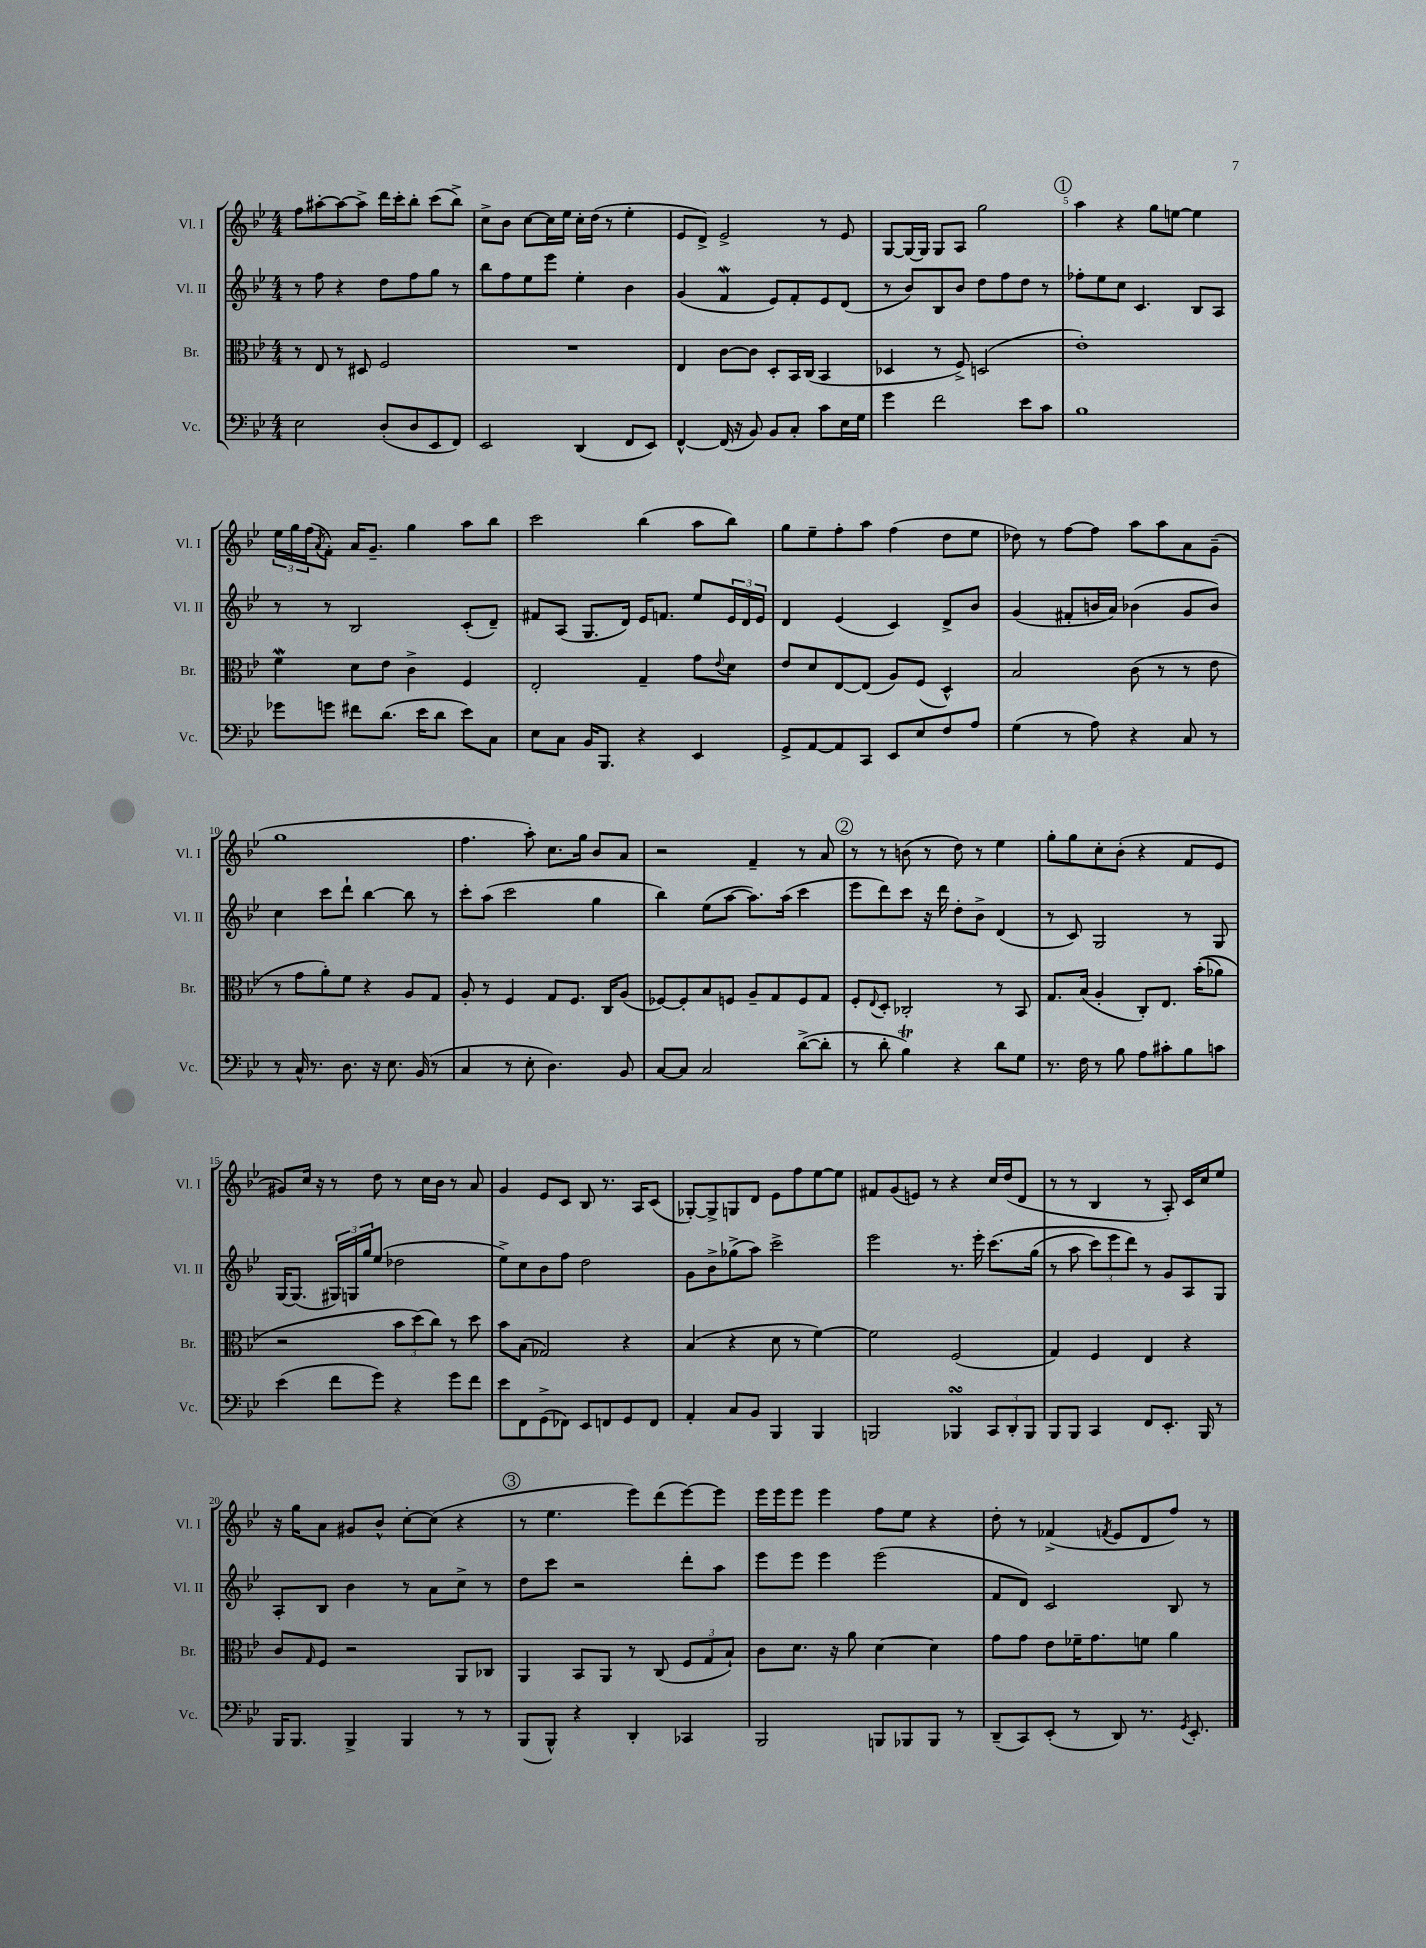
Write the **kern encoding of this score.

**kern	**kern	**kern	**kern
*staff4	*staff3	*staff2	*staff1
*clefF4	*clefC3	*clefG2	*clefG2
*k[b-e-]	*k[b-e-]	*k[b-e-]	*k[b-e-]
*M4/4	*M4/4	*M4/4	*M4/4
2E-	8r	8r	8ff
.	8E-	8ff	[8aa#'
.	8r	4r	8aa#_
.	8D#	.	8aa#^]
(8D'	2F	8dd	16ddd
.	.	.	16ccc'
8D	.	8ff	8bb-'
8EE-	.	8gg	(8ccc
8FF)	.	8r	8bb-^)
=	=	=	=
2EE-	1r	8bb-	8cc^
.	.	8ff	8b-
.	.	8ee-	[8cc
.	.	8eee-	16cc]
.	.	.	16ee-
(4DD	.	4ee-'	16cc'
.	.	.	(16dd
.	.	.	8r
8FF	.	4b-	4ee-'
8EE-)	.	.	.
=	=	=	=
[4FF^^	4E-	(4g	8e-
.	.	.	8d^)
(16FF]	[8c	4f	2e-^
16r	.	.	.
8BB-)	8c]	.	.
8BB-	8D'	8e-)	.
8C'	16BB-	8f'	.
.	(16C	.	.
8c	4BB-	8e-	8r
16E-	.	(8d	8e-
16G	.	.	.
=	=	=	=
4g	4D-	8r	[8G
.	.	8b-)	16G_
.	.	.	16G]
2f	8r	8B-	8G
.	8F^)	8b-	8A
.	(2D	8dd	2gg
.	.	8ff	.
8e-	.	8dd	.
8c	.	8r	.
=	=	=	=
1B-	1e-')	8ff-'	4aa
.	.	8ee-	.
.	.	8cc	4r
.	.	4.c	.
.	.	.	8gg
.	.	.	[8ee
.	.	8B-	4ee]
.	.	8A	.
=	=	=	=
8g-	4f	8r	24ee-
.	.	.	24gg
.	.	.	(24ff
.	.	.	8qa
8g	.	8r	8f')
8f#	8d	2B-	16a
.	.	.	8.g~
(8.d	8e-	.	.
.	4c^	.	4gg
16e-	.	.	.
8d	.	.	.
8e-)	4F	(8c'	8aa
8C	.	8d~)	8bb-
=	=	=	=
8E-	2E-'	8f#	2ccc
8C	.	(8A	.
16BB-	.	8.G	.
8.BBB-	.	.	.
.	.	16d)	.
4r	4G~	16e-	(4bb-
.	.	8.f	.
4EE-	8g	8ee-	8aa
.	8qqe-	.	.
.	8d	24e-	8bb-)
.	.	24d	.
.	.	24e-	.
=	=	=	=
8GG^	8e-	4d	8gg
[8AA	8d	.	8ee-~
8AA]	[8E-	(4e-	8ff'
8CC	(8E-]	.	8aa
8EE-	8A)	4c)	(4ff
8E-	(8F	.	.
8F	4D^^)	8d^	8dd
8A	.	8b-	8ee-
=	=	=	=
(4G	2B-	(4g	8dd-)
.	.	.	8r
8r	.	8f#'	[8ff
8A)	.	16b	8ff]
.	.	16a)	.
4r	(8c	(4b-	8aa
.	8r	.	8aa
8C	8r	8g	8a
8r	8e-	8b-)	(8g~
=	=	=	=
8r	8r	4cc	1gg
16C^^	8g	.	.
8.r	.	.	.
.	8a')	8ccc	.
8.D	8f	8ddd`	.
.	4r	[4bb-	.
16r	.	.	.
8.E-	.	.	.
.	8A	8bb-]	.
(16BB-	.	.	.
8r	8G	8r	.
=	=	=	=
4C	8A'	8ccc'	4.ff
.	8r	(8aa	.
8r	4F	2ccc	.
8E-'	.	.	8aa')
4.D)	8G	.	8.cc
.	8.F	.	.
.	.	.	16gg
.	.	4gg	8b-
.	16C	.	.
8BB-	(8A	.	8a
=	=	=	=
[8C	[8F-)	4bb-)	2r
8C]	8F-']	.	.
2C	8B-	(8ee-	.
.	8F	[8aa	.
.	8A~	8.aa])	4f~
.	8G	.	.
.	.	(16aa	.
([8d^	8F	4ccc	8r
8d']	8G	.	8a
=	=	=	=
8r	8F'	8eee-	8r
.	8qqE-	.	.
8d'	8D'	8ddd)	8r
4B-)	2C-'	8ccc	(8b
.	.	16r	8r
.	.	16ddd	.
4r	.	8dd'	8dd)
.	.	8b-^	8r
8d	8r	(4d	4ee-
8G	8BB-	.	.
=	=	=	=
8.r	8.G	8r	8gg'
.	.	8c)	8gg
16F	(16B-	.	.
8r	4A'	2G	8cc'
8B-	.	.	(8b-'
8A	8C')	.	4r
8c#'	8.E-	.	.
8B-	.	8r	8f
.	&((16b-'	.	.
8c	8a-)	8G	8e-
=	=	=	=
(4e-	2r	[16G	8g#)
.	.	(8.G]	.
.	.	.	16cc
.	.	.	16r
8f	.	24G#)	8r
.	.	24G	.
.	.	24gg	.
8g)	.	(8ee-	8dd
4r	12b-	2dd-	8r
.	(12dd&)	.	.
.	.	.	16cc
.	12cc)	.	.
.	.	.	16b-
8g	8r	.	8r
8f	8dd	.	8a
=	=	=	=
8e-	8b-	8ee-^)	4g
8FF	(8B-	8cc	.
(8GG^	2G-)	8b-	8e-
8FF-)	.	8ff	8c
8EE-	.	2dd	8B-
8FF	.	.	8.r
8GG	4r	.	.
.	.	.	16A
8FF	.	.	(8c
=	=	=	=
4AA'	(4B-	8g	[8G-')
.	.	8b-^	8G-^]
8C	4r	(8gg-^	8G
8BB-	.	8aa)	8d
4BBB-	8d	2ccc^	8e-
.	8r	.	8ff
4BBB-	[4f)	.	[8ee-
.	.	.	8ee-]
=	=	=	=
2BBB	2f]	2eee-	8f#
.	.	.	(8g
.	.	.	8e)
.	.	.	8r
4BBB-	(2F	8.r	4r
.	.	16eee-'	.
12CC	.	&(8.ccc	16cc
.	.	.	(16dd
12DD'	.	.	.
.	.	.	8d
12BBB-	.	.	.
.	.	(16gg	.
=	=	=	=
8BBB-	4G)	8r	8r
8BBB-	.	8aa	8r
4CC	4F	12ccc)	4B-
.	.	12eee-	.
.	.	12ddd&)	.
8FF	4E-	8r	8r
8.EE-'	.	8g	8A')
.	4r	8A	16c
16BBB-	.	.	16cc
8r	.	8G	8ee-
=	=	=	=
16BBB-	8c	8A'	16r
8.BBB-	.	.	16gg
.	16qqG	.	.
.	8F	8B-	8a
4BBB-^	2r	4b-	8g#
.	.	.	8b-^^
4BBB-	.	8r	[8cc'
.	.	8a	(8cc]
8r	8AA	8cc^	4r
8r	8C-	8r	.
=	=	=	=
(8BBB-	4AA	8dd	8r
8BBB-^^)	.	8ccc	4.ee-
4r	8BB-	2r	.
.	8AA	.	.
4DD'	8r	.	8eee-)
.	(8C	.	(8ddd
4CC-	12F	8ddd'	[8eee-)
.	12G	.	.
.	.	8aa	8eee-]
.	12B-`)	.	.
=	=	=	=
2BBB-	8c	8eee-	16eee-
.	.	.	16eee-
.	8.d	8eee-	8eee-
.	.	4eee-	4eee-
.	16r	.	.
.	8a	.	.
8BBB	[4d	(2eee-	8ff
8BBB-	.	.	8ee-
8BBB-	4d]	.	4r
8r	.	.	.
=	=	=	=
(8DD~	8g	8f	8dd'
8CC)	8g	8d)	8r
(8EE-'	8e-	2c	(4f-^
8r	16f-~	.	.
.	8.g	.	.
.	.	.	8qf
8DD)	.	.	8e-
8.r	8f	.	8d
.	4a	8B-	8ff)
8qGG	.	.	.
8.EE-'	.	.	.
.	.	8r	8r
==	==	==	==
*-	*-	*-	*-
